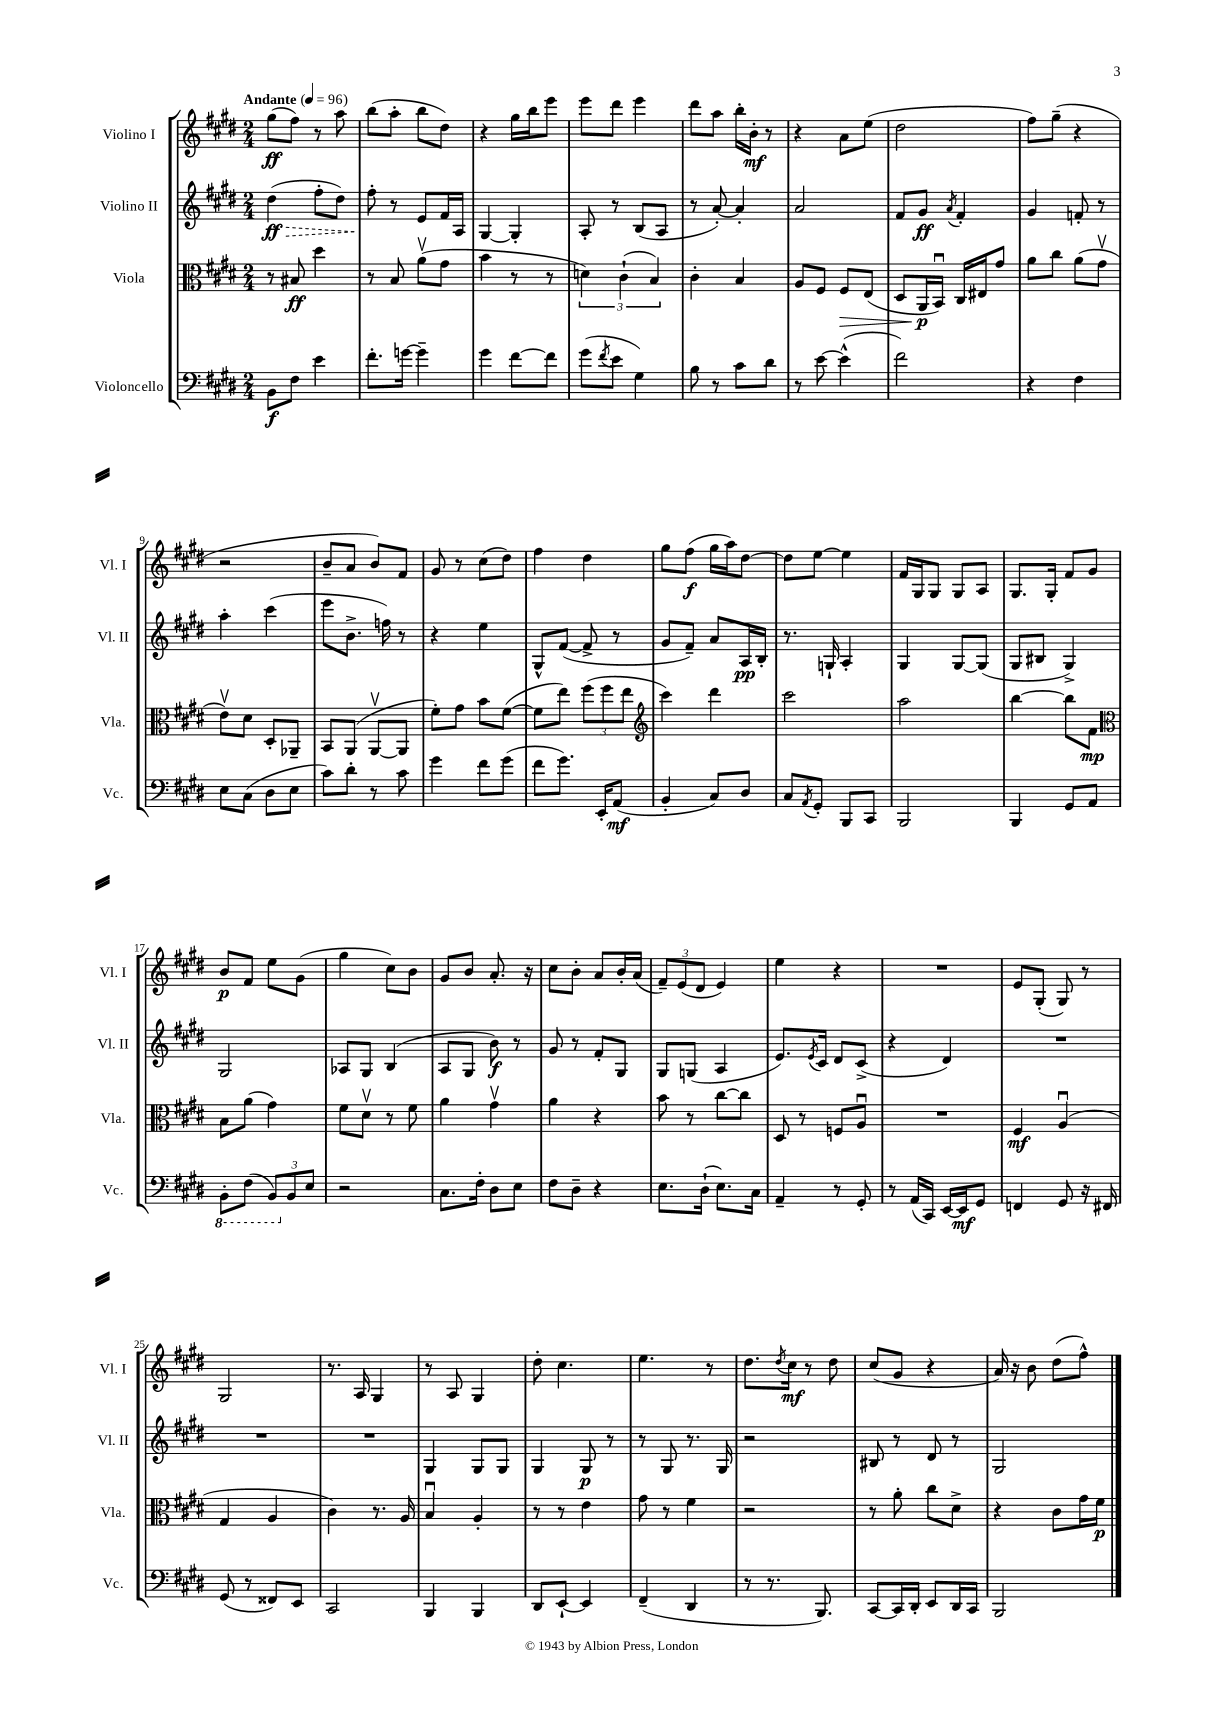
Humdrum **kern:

**kern	**kern	**kern	**kern
*staff4	*staff3	*staff2	*staff1
*clefF4	*clefC3	*clefG2	*clefG2
*k[f#c#g#d#]	*k[f#c#g#d#]	*k[f#c#g#d#]	*k[f#c#g#d#]
*M2/4	*M2/4	*M2/4	*M2/4
*MM96	*MM96	*MM96	*MM96
8BB\L	8r	(4dd#\	(8gg#\L
8F#\J	8B#/	.	8ff#\J)
4e\	4dd#\	8ff#'\L	8r
.	.	8dd#\J)	8aa\
=	=	=	=
8.f#'\L	8r	8ff#'\	(8bb\L
.	8B/	8r	8aa'\J
[16g\Jk	.	.	.
4g~\]	(8av\L	8e/L	8bb\L
.	8g#\J	16f#/L	8dd#\J)
.	.	16A/JJ	.
=	=	=	=
4g#\	4b\	[4G#/	4r
[8f#\L	8r	4G#'/]	16gg#\LL
.	.	.	16bb\J
8f#\]J	8r	.	8eee\J
=	=	=	=
(8g#\L	6d\)	8A'/	8eee\L
8qf#/	.	.	.
8e\J	.	8r	8ddd#\J
.	(6c#`\	.	.
4G#\)	.	(8B/L	4eee\
.	6B/)	.	.
.	.	8A/J	.
=	=	=	=
8B\	4c#'\	8r	8ddd#\L
8r	.	[8a'/)	8aa\J
8c#\L	4B/	4a'/]	16bb'\LL
.	.	.	16b'\JJ
8d#\J	.	.	8r
=	=	=	=
8r	8A/L	2a/	4r
[8e\	8F#/J	.	.
(4e^^\]	8F#/L	.	8a\L
.	(8E/J	.	(8ee\J
=	=	=	=
2f#\)	8D#/L	8f#/L	2dd#\
.	16AA/L	8g#/J	.
.	16BBu/JJ)	.	.
.	.	8qa/	.
.	16C#/LL	4f#'/	.
.	16E#/J	.	.
.	8g#/J	.	.
=	=	=	=
4r	8a\L	4g#/	8ff#\L)
.	8cc#\J	.	(8gg#~\J
4F#\	(8a\L	8f'/	4r
.	8g#v\J	8r	.
=	=	=	=
8E\L	8ev\L)	4aa'\	2r
(8C#\J	8d#\J	.	.
8D#\L	8D#'/L	(4ccc#\	.
8E\J	8AA-~/J	.	.
=	=	=	=
8c#\L)	8BB/L	8eee\L	8b~/L
8d#'\J	(8AA/J	8.b^\J	8a/J
8r	[8AAv/L	.	8b/L)
.	.	16ff\)	.
8c#\	8AA/]J	8r	8f#/J
=	=	=	=
4g#\	8f#'\L)	4r	8g#/
.	8g#\J	.	8r
8f#\L	8b\L	4ee\	(8cc#\L
(8g#\J	([8f#\J	.	8dd#\J)
=	=	=	=
8f#\L	8f#\]L	8G#^^/L	4ff#\
8.g#\J)	8ee\J)	([8f#/J	.
.	(12ff#\L	8f#^/]	4dd#\
16EE'/LK	.	.	.
.	12ff#\	.	.
(8AA/J	.	8r	.
.	12ee\J	.	.
=	=	=	=
*	*clefG2	*	*
4BB'/	4ccc#\)	8g#/L	8gg#\L
.	.	8f#~/J)	(8ff#\J
8C#/L)	4ddd#\	8a/L	16gg#\LL
.	.	.	16aa\J)
8D#/J	.	16A/L	[8dd#\J
.	.	16B'/JJ	.
=	=	=	=
8C#/L	2ccc#\	8.r	8dd#\]L
8qAA/	.	.	.
8GG#'/J	.	.	[8ee\J
.	.	16G`/	.
8BBB/L	.	4A'/	4ee\]
8CC#/J	.	.	.
=	=	=	=
2BBB/	2aa\	4G#/	16f#/LL
.	.	.	16G#/J
.	.	.	8G#/J
.	.	[8G#/L	8G#/L
.	.	(8G#/]J	8A/J
=	=	=	=
4BBB/	[4bb\	8G#/L	8.G#/L
.	.	8B#/J	.
.	.	.	16G#'/Jk
8GG#/L	8bb\]L	4G#^/)	8f#/L
8AA/J	8f#\J	.	8g#/J
=	=	=	=
*	*clefC3	*	*
8BBB'\L	8B\L	2G#/	8b/L
(8FF#\J	(8a\J	.	8f#/J
12BBB/L)	4g#\)	.	8ee\L
12BB/	.	.	.
.	.	.	(8g#\J
12E/J	.	.	.
=	=	=	=
2r	8f#\L	8A-/L	4gg#\
.	8d#v\J	8G#/J	.
.	8r	(4B/	8cc#\L)
.	8f#\	.	8b\J
=	=	=	=
8.C#\L	4a\	8A/L	8g#/L
.	.	8G#/J	8b/J
16F#'\Jk	.	.	.
8D#\L	4g#v\	8b\)	8.a'/
8E\J	.	8r	.
.	.	.	16r
=	=	=	=
8F#\L	4a\	8g#/	8cc#\L
8D#~\J	.	8r	8b'\J
4r	4r	8f#'/L	8a/L
.	.	8G#/J	16b'/L
.	.	.	(16a/JJ
=	=	=	=
8.E\L	8b\	8G#/L	12f#~/L)
.	.	.	(12e/
.	8r	(8G/J	.
.	.	.	12d#/J
(16D#`\Jk	.	.	.
8.E\L)	[8cc#\L	4A/	4e/)
.	8cc#\]J	.	.
16C#\Jk	.	.	.
=	=	=	=
4AA~/	8D#/	8.e/L)	4ee\
.	8r	.	.
.	.	8qe/	.
.	.	16c#/Jk	.
8r	8F/L	8d#/L	4r
8GG#'/	8Au/J	(8c#^/J	.
=	=	=	=
8r	2r	4r	2r
(16AA/LL	.	.	.
16CC#/JJ)	.	.	.
[16EE/LL	.	4d#/)	.
16EE/]J	.	.	.
8GG#/J	.	.	.
=	=	=	=
4FF/	4F#/	2r	8e/L
.	.	.	(8G#'/J
8GG#/	(4Au/	.	8G#/)
16r	.	.	8r
16FF#/	.	.	.
=	=	=	=
(8GG#/	4G#/	2r	2G#/
8r	.	.	.
8FF##/L)	4A/	.	.
8EE/J	.	.	.
=	=	=	=
2CC#/	4c#\)	2r	8.r
.	.	.	16A/
.	8.r	.	4G#/
.	16A/	.	.
=	=	=	=
4BBB/	4Bu/	4G#/	8r
.	.	.	8A/
4BBB/	4A'/	8G#/L	4G#/
.	.	8G#/J	.
=	=	=	=
8DD#/L	8r	4G#/	8dd#'\
[8EE`/J	8r	.	4.cc#\
4EE/]	4e\	8G#/	.
.	.	8r	.
=	=	=	=
(4FF#~/	8g#\	8r	4.ee\
.	8r	8G#/	.
4DD#/	4f#\	8.r	.
.	.	.	8r
.	.	16G#/	.
=	=	=	=
8r	2r	2r	8.dd#\L
8.r	.	.	.
.	.	.	8qdd#/
.	.	.	16cc#\Jk
.	.	.	8r
8.BBB/)	.	.	.
.	.	.	8dd#\
=	=	=	=
[8CC#/L	8r	8B#/	(8cc#/L
16CC#/]L	8a'\	8r	8g#/J
16DD#'/JJ	.	.	.
8EE/L	8cc#\L	8d#/	4r
16DD#/L	8d#^\J	8r	.
16CC#/JJ	.	.	.
=	=	=	=
2BBB/	4r	2G#/	16a/)
.	.	.	16r
.	.	.	8b\
.	8c#\L	.	(8dd#\L
.	16g#\L	.	8ff#^^\J)
.	16f#\JJ	.	.
==	==	==	==
*-	*-	*-	*-
